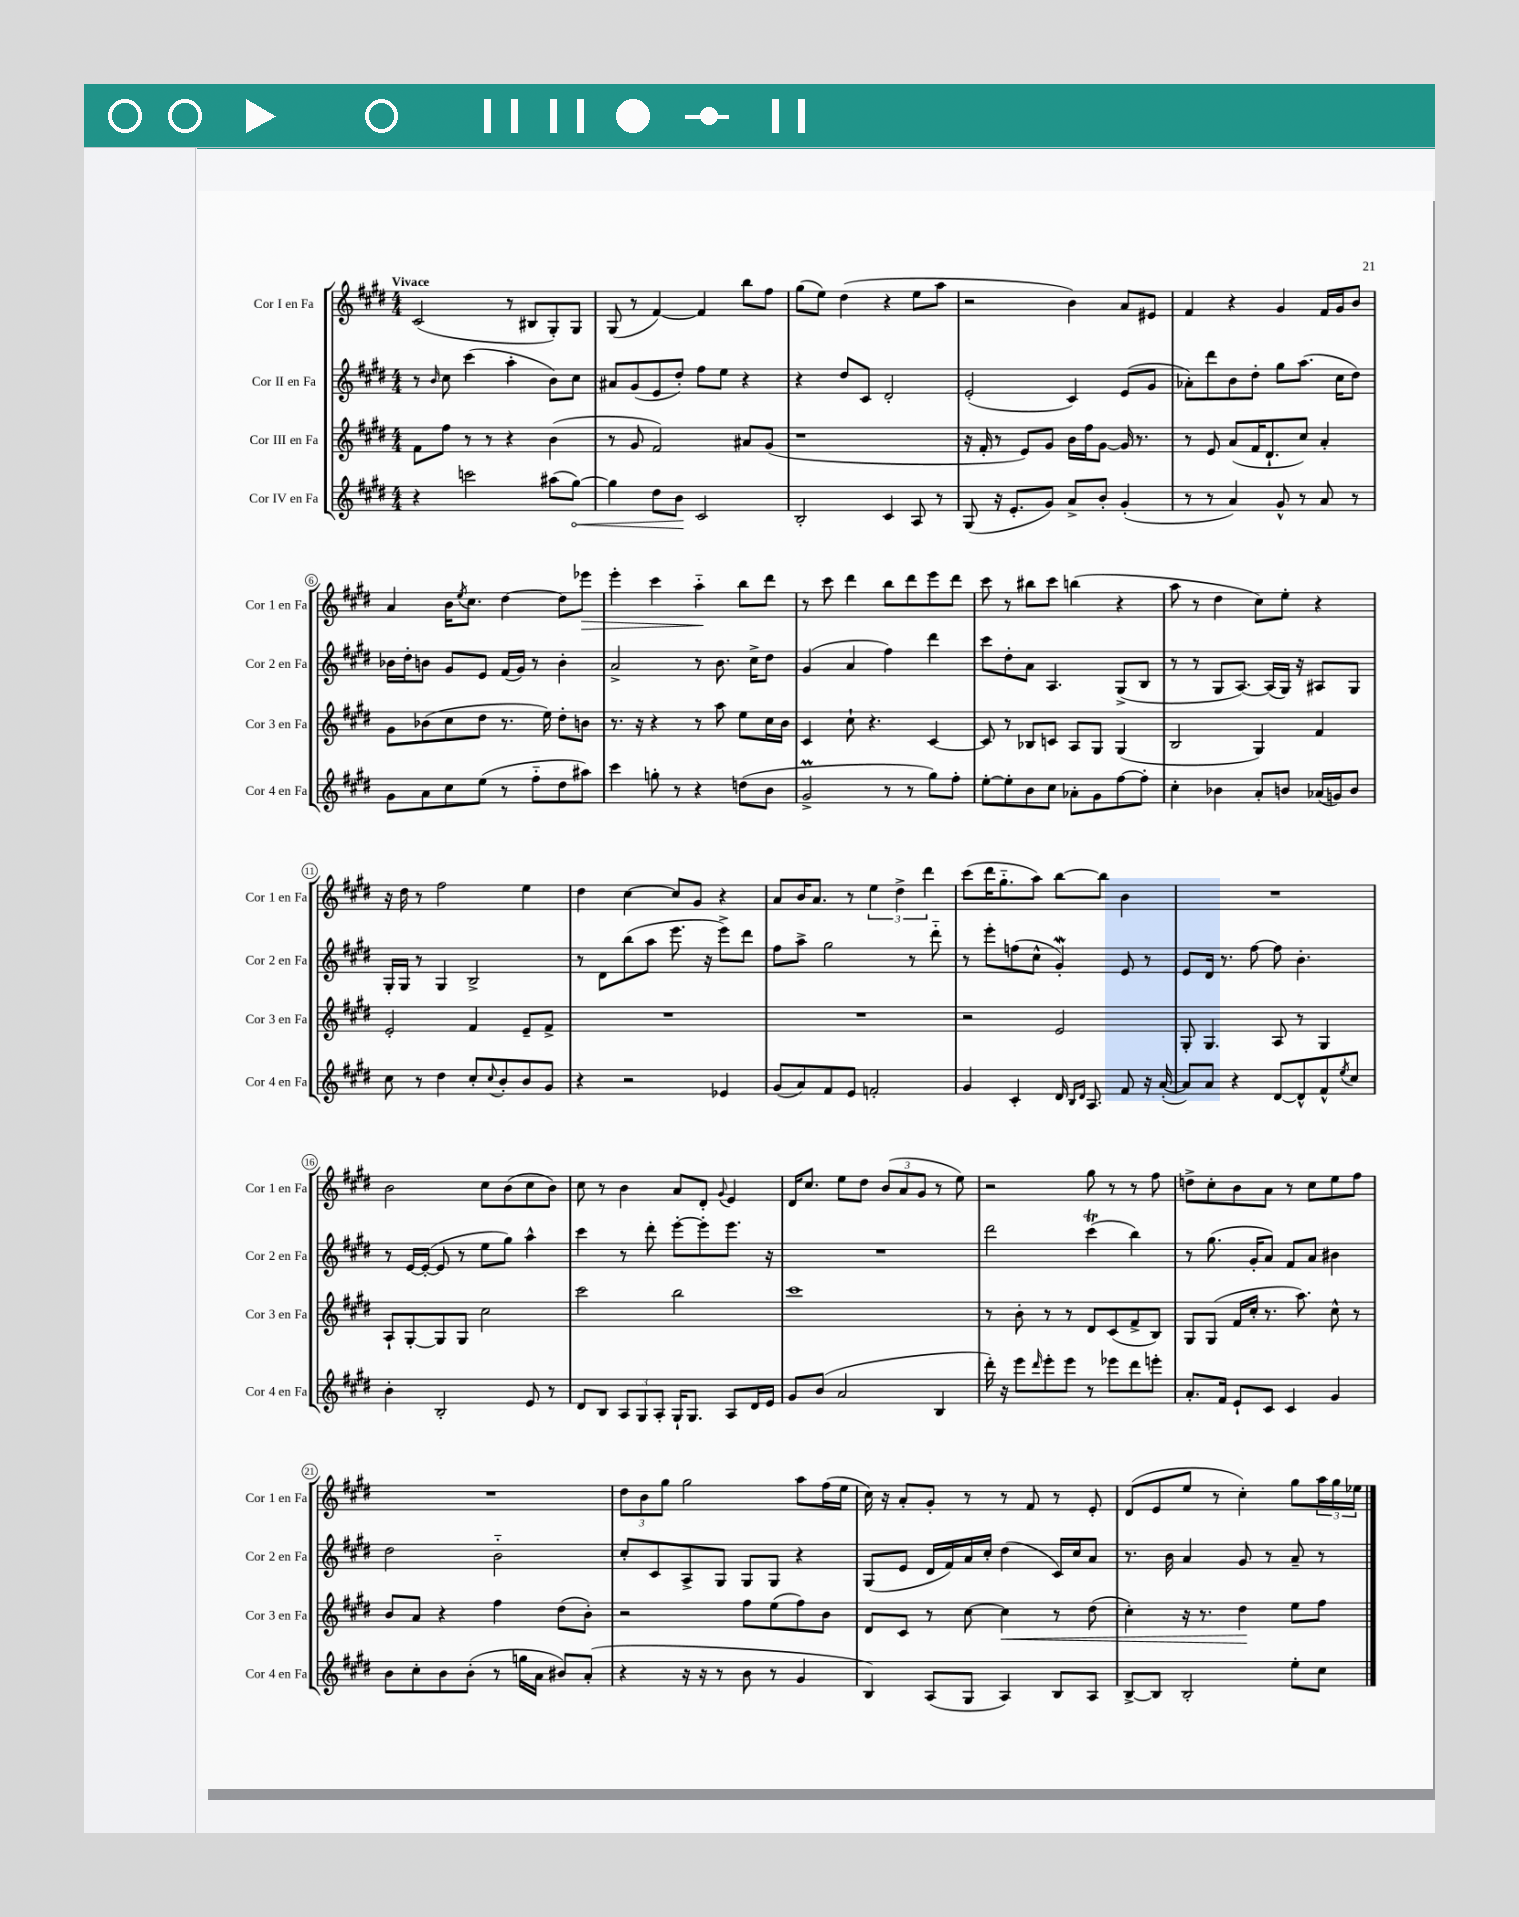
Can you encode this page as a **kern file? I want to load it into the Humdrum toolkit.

**kern	**dynam	**kern	**dynam	**kern	**kern	**dynam
*part4	*part4	*part3	*part3	*part2	*part1	*part1
*staff4	*staff4	*staff3	*staff3	*staff2	*staff1	*staff1
*I"Cor IV en Fa	*	*I"Cor III en Fa	*	*I"Cor II en Fa	*I"Cor I en Fa	*
*I'Cor 4 en Fa	*	*I'Cor 3 en Fa	*	*I'Cor 2 en Fa	*I'Cor 1 en Fa	*
*clefG2	*	*clefG2	*	*clefG2	*clefG2	*
*k[f#c#g#d#]	*	*k[f#c#g#d#]	*	*k[f#c#g#d#]	*k[f#c#g#d#]	*
*M4/4	*	*M4/4	*	*M4/4	*M4/4	*
=1	=1	=1	=1	=1	=1	=1
!	!	!	!	!	!LO:TX:a:B:t=Vivace	!
4r	.	8f#\L	.	8r	(2c#/	.
.	.	.	.	16qqb/	.	.
.	.	8ff#\J	.	8cc#\	.	.
2cccn\	.	8r	.	(4ccc#\	.	.
.	.	8r	.	.	.	.
.	.	4r	.	4aa'\	8r	.
.	.	.	.	.	8B#X/L	.
(8aa#X\L	.	(4b\	.	8b\L)	8G#'/)	.
!	!LO:HP:b	!	!	!	!	!
[8gg#\J)	<	.	.	8cc#\J	8G#/J	.
=2	=2	=2	=2	=2	=2	=2
4gg#\]	.	8r	.	8a#X/L	(8G#/	.
.	.	8g#/	.	(8g#/	8r	.
8dd#\L	.	2f#/)	.	8e/	[4f#/)	.
8b\J	.	.	.	8dd#'/J)	.	.
2c#/	[	.	.	8ff#\L	4f#/]	.
.	.	.	.	8ee\J	.	.
.	.	8a#X/L	.	4r	8bb\L	.
.	.	(8g#/J	.	.	8ff#\J	.
=3	=3	=3	=3	=3	=3	=3
2B'/	.	1r	.	4r	(8gg#\L	.
.	.	.	.	.	8ee\J)	.
.	.	.	.	8dd#/L	(4dd#\	.
.	.	.	.	8c#/J	.	.
4c#/	.	.	.	2d#'/	4r	.
8A/	.	.	.	.	8ee\L	.
8r	.	.	.	.	8aa\J	.
=4	=4	=4	=4	=4	=4	=4
(8G#/	.	16r	.	(2e'/	2r	.
.	.	16f#'/	.	.	.	.
16r	.	8r	.	.	.	.
8.e'/L	.	.	.	.	.	.
.	.	8e/L)	.	.	.	.
8g#/J)	.	8g#/J	.	.	.	.
8a^/L	.	16b\LL	.	4c#/)	4b\)	.
.	.	16ff#\J	.	.	.	.
8b'/J	.	[8g#\J	.	.	.	.
(4g#'/	.	16g#/]	.	(8e/L	8a/L	.
.	.	8.r	.	.	.	.
.	.	.	.	8g#/J	8e#X/J	.
=5	=5	=5	=5	=5	=5	=5
8r	.	8r	.	8a-X'\L)	4f#/	.
8r	.	8e/	.	8ddd#\	.	.
4a/)	.	(8a/L	.	8b\	4r	.
.	.	16f#/K	.	8dd#'\J	.	.
.	.	8.d#`/	.	.	.	.
8g#^^/	.	.	.	8gg#\L	4g#/	.
8r	.	8cc#/J)	.	(8.aa\J	.	.
8a/	.	4a'/	.	.	16f#/LL	.
.	.	.	.	16cc#\KL	16g#/J	.
8r	.	.	.	8dd#\J)	8b/J	.
!!LO:LB:g=z
=6	=6	=6	=6	=6	=6	=6
8g#\L	.	8g#\L	.	16b-X\LL	4a/	.
.	.	.	.	16dd#'\J	.	.
8a\	.	(8b-X\	.	8bn\J	.	.
8cc#\	.	8cc#\	.	8g#/L	16b\KL	.
.	.	.	.	.	8qee/	.
.	.	.	.	.	8.cc#\J	.
(8ee\J	.	8dd#\J	.	8e/J	.	.
8r	.	8.r	.	(16f#/LL	[4dd#\	.
.	.	.	.	16g#/JJ)	.	.
8ff#\L	.	.	.	8r	.	.
.	.	16ee\)	.	.	.	.
8dd#\	.	8dd#'\L	.	4b'\	8dd#\L]	.
!	!	!	!	!	!	!LO:HP:b
8aa#X\J)	.	8bn\J	.	.	8eee-X\J	>
=7	=7	=7	=7	=7	=7	=7
4ccc#\	.	8.r	.	2a^/	4eee'\	.
.	.	16r	.	.	.	.
8ggn'\	.	4r	.	.	4ccc#\	.
8r	.	.	.	.	.	.
4r	.	8r	.	8r	4aa\	.
.	.	8aa\	.	8.b\	.	.
(8ddn\L	.	8ee\L	.	.	8bb\L	]
.	.	.	.	16cc#^\KL	.	.
8b\J	.	16cc#\L	.	8dd#\J	8ddd#\J	.
.	.	16b\JJ	.	.	.	.
=8	=8	=8	=8	=8	=8	=8
2g#m^/	.	4c#/	.	(4g#/	8r	.
.	.	.	.	.	8ccc#\	.
.	.	8cc#`\	.	4a/	4ddd#\	.
.	.	4.r	.	.	.	.
8r	.	.	.	4ff#\)	8bb\L	.
8r	.	.	.	.	8ddd#\	.
8gg#\L)	.	[4c#/	.	4ddd#\	8eee\	.
8ff#'\J	.	.	.	.	8ddd#\J	.
=9	=9	=9	=9	=9	=9	=9
[8ee'\L	.	8c#/]	.	8ccc#\L	8ccc#\	.
8ee'\]	.	8r	.	8dd#'\	8r	.
8b\	.	8B-X/L	.	8a\J	8bb#X\L	.
8cc#\J	.	8cn/J	.	4.A/	8ccc#\J	.
8a-X'\L	.	8A/L	.	.	(4bbn\	.
8g#\	.	8G#/J	.	.	.	.
[8ff#\	.	(4G#/	.	(8G#^/L	4r	.
8ff#'\J]	.	.	.	8B/J	.	.
=10	=10	=10	=10	=10	=10	=10
4cc#'\	.	2B/	.	8r	8aa\	.
.	.	.	.	8r	8r	.
4b-X\	.	.	.	8G#/L	4dd#\	.
.	.	.	.	[8.A/J)	.	.
8a'/L	.	4G#/)	.	.	8cc#\L)	.
.	.	.	.	(16A/LL]	.	.
8bn/J	.	.	.	16G#/JJ)	8ee'\J	.
.	.	.	.	16r	.	.
(16a-X/LL	.	4f#/	.	8A#X/L	4r	.
16gn/J)	.	.	.	.	.	.
8b/J	.	.	.	8G#/J	.	.
!!LO:LB:g=z
=11	=11	=11	=11	=11	=11	=11
8cc#\	.	2e'/	.	16G#'/LL	16r	.
.	.	.	.	16G#/JJ	16dd#\	.
8r	.	.	.	8r	8r	.
4dd#\	.	.	.	4G#/	2ff#\	.
8cc#'/L	.	4f#/	.	2B^/	.	.
8qqcc#/	.	.	.	.	.	.
8b'/	.	.	.	.	.	.
8b/	.	8e~/L	.	.	4ee\	.
8g#/J	.	8f#^/J	.	.	.	.
=12	=12	=12	=12	=12	=12	=12
4r	.	1r	.	8r	4dd#\	.
.	.	.	.	8d#\L	.	.
2r	.	.	.	(8bb\	[4cc#\	.
.	.	.	.	8aa\J	.	.
.	.	.	.	8.eee\	8cc#/L]	.
.	.	.	.	.	8g#/J	.
.	.	.	.	16r	.	.
4e-X/	.	.	.	8eee^\L)	4r	.
.	.	.	.	8ddd#\J	.	.
=13	=13	=13	=13	=13	=13	=13
(8g#/L	.	1r	.	8ff#\L	8a/L	.
8a/)	.	.	.	8aa^\J	16b/K	.
.	.	.	.	.	8.a/J	.
8f#/	.	.	.	2gg#\	.	.
8e/J	.	.	.	.	8r	.
2fn'/	.	.	.	.	6ee\	.
.	.	.	.	.	6dd#^\	.
.	.	.	.	8r	.	.
.	.	.	.	.	6ddd#\	.
.	.	.	.	8ddd#\	.	.
=14	=14	=14	=14	=14	=14	=14
4g#/	.	2r	.	8r	(8ccc#\L	.
.	.	.	.	8eee'\L	16ddd#\K	.
.	.	.	.	.	8.gg#\	.
4c#'/	.	.	.	(8ffn\	.	.
.	.	.	.	8cc#^^\J	8aa\J)	.
16d#/	.	2e/	.	4g#W'/)	[8bb\L	.
16qqB/LL	.	.	.	.	.	.
16qqd#/JJ	.	.	.	.	.	.
8.A/	.	.	.	.	.	.
.	.	.	.	.	8bb\J]	.
8f#/	.	.	.	8e/	4b\	.
16r	.	.	.	8r	.	.
([16a'/	.	.	.	.	.	.
=15	=15	=15	=15	=15	=15	=15
8a/L])	.	8G#'/	.	8e/L	1r	.
8a/J	.	4.G#/	.	16d#/Jk	.	.
.	.	.	.	8.r	.	.
4r	.	.	.	.	.	.
.	.	.	.	[8ff#\	.	.
[8d#/L	.	8A/	.	8ff#\]	.	.
8d#^^/]	.	8r	.	4.b'\	.	.
8f#^^/	.	4G#/	.	.	.	.
8qee/	.	.	.	.	.	.
8cc#/J	.	.	.	.	.	.
!!LO:LB:g=z
=16	=16	=16	=16	=16	=16	=16
4b'\	.	8A`/L	.	8r	2b\	.
.	.	[8G#'/	.	[16e/LL	.	.
.	.	.	.	(16e'/JJ_	.	.
2B'/	.	8G#/]	.	8e/]	.	.
.	.	8G#/J	.	8r	.	.
.	.	2cc#\	.	8ee\L	8cc#\L	.
.	.	.	.	8gg#\J)	(8b\	.
8e/	.	.	.	4aa^^\	8cc#\	.
8r	.	.	.	.	8b\J)	.
=17	=17	=17	=17	=17	=17	=17
8d#/L	.	2ccc#\	.	4ccc#\	8cc#\	.
8B/J	.	.	.	.	8r	.
12A/L	.	.	.	8r	4b\	.
12G#/	.	.	.	.	.	.
.	.	.	.	8ddd#'\	.	.
12A'/J	.	.	.	.	.	.
16G#`/KL	.	2bb\	.	[8eee'\L	8a/L	.
8.G#/J	.	.	.	.	.	.
.	.	.	.	8eee'\]	8d#'/J	.
.	.	.	.	.	8qqg#/	.
8A/L	.	.	.	8.eee\J	4e/	.
16d#/L	.	.	.	.	.	.
16e/JJ	.	.	.	16r	.	.
=18	=18	=18	=18	=18	=18	=18
8g#/L	.	1ccc#	.	1r	16d#/KL	.
.	.	.	.	.	8.cc#/J	.
(8b/J	.	.	.	.	.	.
2a/	.	.	.	.	8ee\L	.
.	.	.	.	.	8dd#\J	.
.	.	.	.	.	(12b/L	.
.	.	.	.	.	12a/	.
.	.	.	.	.	12g#/J	.
4B/	.	.	.	.	8r	.
.	.	.	.	.	8ee\)	.
=19	=19	=19	=19	=19	=19	=19
16ddd#'\)	.	8r	.	2ddd#\	2r	.
16r	.	.	.	.	.	.
8eee\L	.	8b'\	.	.	.	.
16qqddd#/	.	.	.	.	.	.
8eee'\	.	8r	.	.	.	.
8eee\J	.	8r	.	.	.	.
8r	.	8d#/L	.	(4ccc#T\	8gg#\	.
8eee-X\L	.	(8c#/	.	.	8r	.
8ddd#\	.	8f#^/	.	4bb\)	8r	.
8eeen'\J	.	8B/J)	.	.	8ff#\	.
=20	=20	=20	=20	=20	=20	=20
8.a'/L	.	8G#/L	.	8r	8ddn^\L	.
.	.	(8G#/J	.	(8.gg#\	8cc#'\	.
16f#/Jk	.	.	.	.	.	.
8e`/L	.	16f#/LL	.	.	8b\	.
.	.	16cc#'/JJ	.	16g#'/KL	.	.
8c#/J	.	8.r	.	8a/J)	8a\J	.
4c#/	.	.	.	8f#/L	8r	.
.	.	8.aa\)	.	.	.	.
.	.	.	.	8a/J	8cc#\L	.
4g#/	.	8cc#^^\	.	4b#X\	8ee\	.
.	.	8r	.	.	8ff#\J	.
!!LO:LB:g=z
=21	=21	=21	=21	=21	=21	=21
8b\L	.	8b/L	.	2dd#\	1r	.
8cc#'\	.	8a/J	.	.	.	.
8b\	.	4r	.	.	.	.
(8b'\J	.	.	.	.	.	.
8r	.	4ff#\	.	2b\	.	.
16ggn\LL	.	.	.	.	.	.
16a\JJ	.	.	.	.	.	.
8b#X/L)	.	(8dd#\L	.	.	.	.
(8a'/J	.	8b'\J)	.	.	.	.
=22	=22	=22	=22	=22	=22	=22
4r	.	2r	.	8cc#'/L	12dd#\L	.
.	.	.	.	.	12b\	.
.	.	.	.	8c#/	.	.
.	.	.	.	.	12gg#\J	.
16r	.	.	.	8A^/	2gg#\	.
16r	.	.	.	.	.	.
8r	.	.	.	8G#/J	.	.
8b\	.	8ff#\L	.	8G#/L	.	.
8r	.	(8ee\	.	8G#/J	.	.
4g#/	.	8ff#\)	.	4r	8aa\L	.
.	.	8b\J	.	.	(16ff#\L	.
.	.	.	.	.	16ee\JJ	.
=23	=23	=23	=23	=23	=23	=23
4B/)	.	8d#/L	.	(8G#/L	16cc#\)	.
.	.	.	.	.	16r	.
.	.	8c#/J	.	8e/J	8a'/L	.
(8A/L	.	8r	.	16d#/LL	8g#'/J	.
.	.	.	.	16f#/)	.	.
8G#/J	.	[8cc#\	.	16a/	8r	.
.	.	.	.	16cc#'/JJ	.	.
!	!	!	!LO:HP:b	!	!	!
4A/)	.	4cc#\]	<	(4dd#\	8r	.
.	.	.	.	.	8f#/	.
8B/L	.	8r	.	16c#/LL)	8r	.
.	.	.	.	16cc#/J	.	.
8A/J	.	(8dd#\	.	8a/J	8e'/	.
=24	=24	=24	=24	=24	=24	=24
[8B^/L	.	4cc#'\)	.	8.r	(8d#/L	.
8B/J]	.	.	.	.	8e/	.
.	.	.	.	16b\	.	.
2B'/	.	16r	.	4a/	8ee/J	.
.	.	8.r	.	.	.	.
.	.	.	.	.	8r	.
.	.	4dd#\	.	8g#/	4cc#'\)	.
.	.	.	.	8r	.	.
8ee'\L	.	8ee\L	[	8a~/	8gg#\L	.
8cc#\J	.	8ff#\J	.	8r	24aa\L	.
.	.	.	.	.	24gg#\	.
.	.	.	.	.	24ee-X\JJ	.
==	==	==	==	==	==	==
*-	*-	*-	*-	*-	*-	*-
